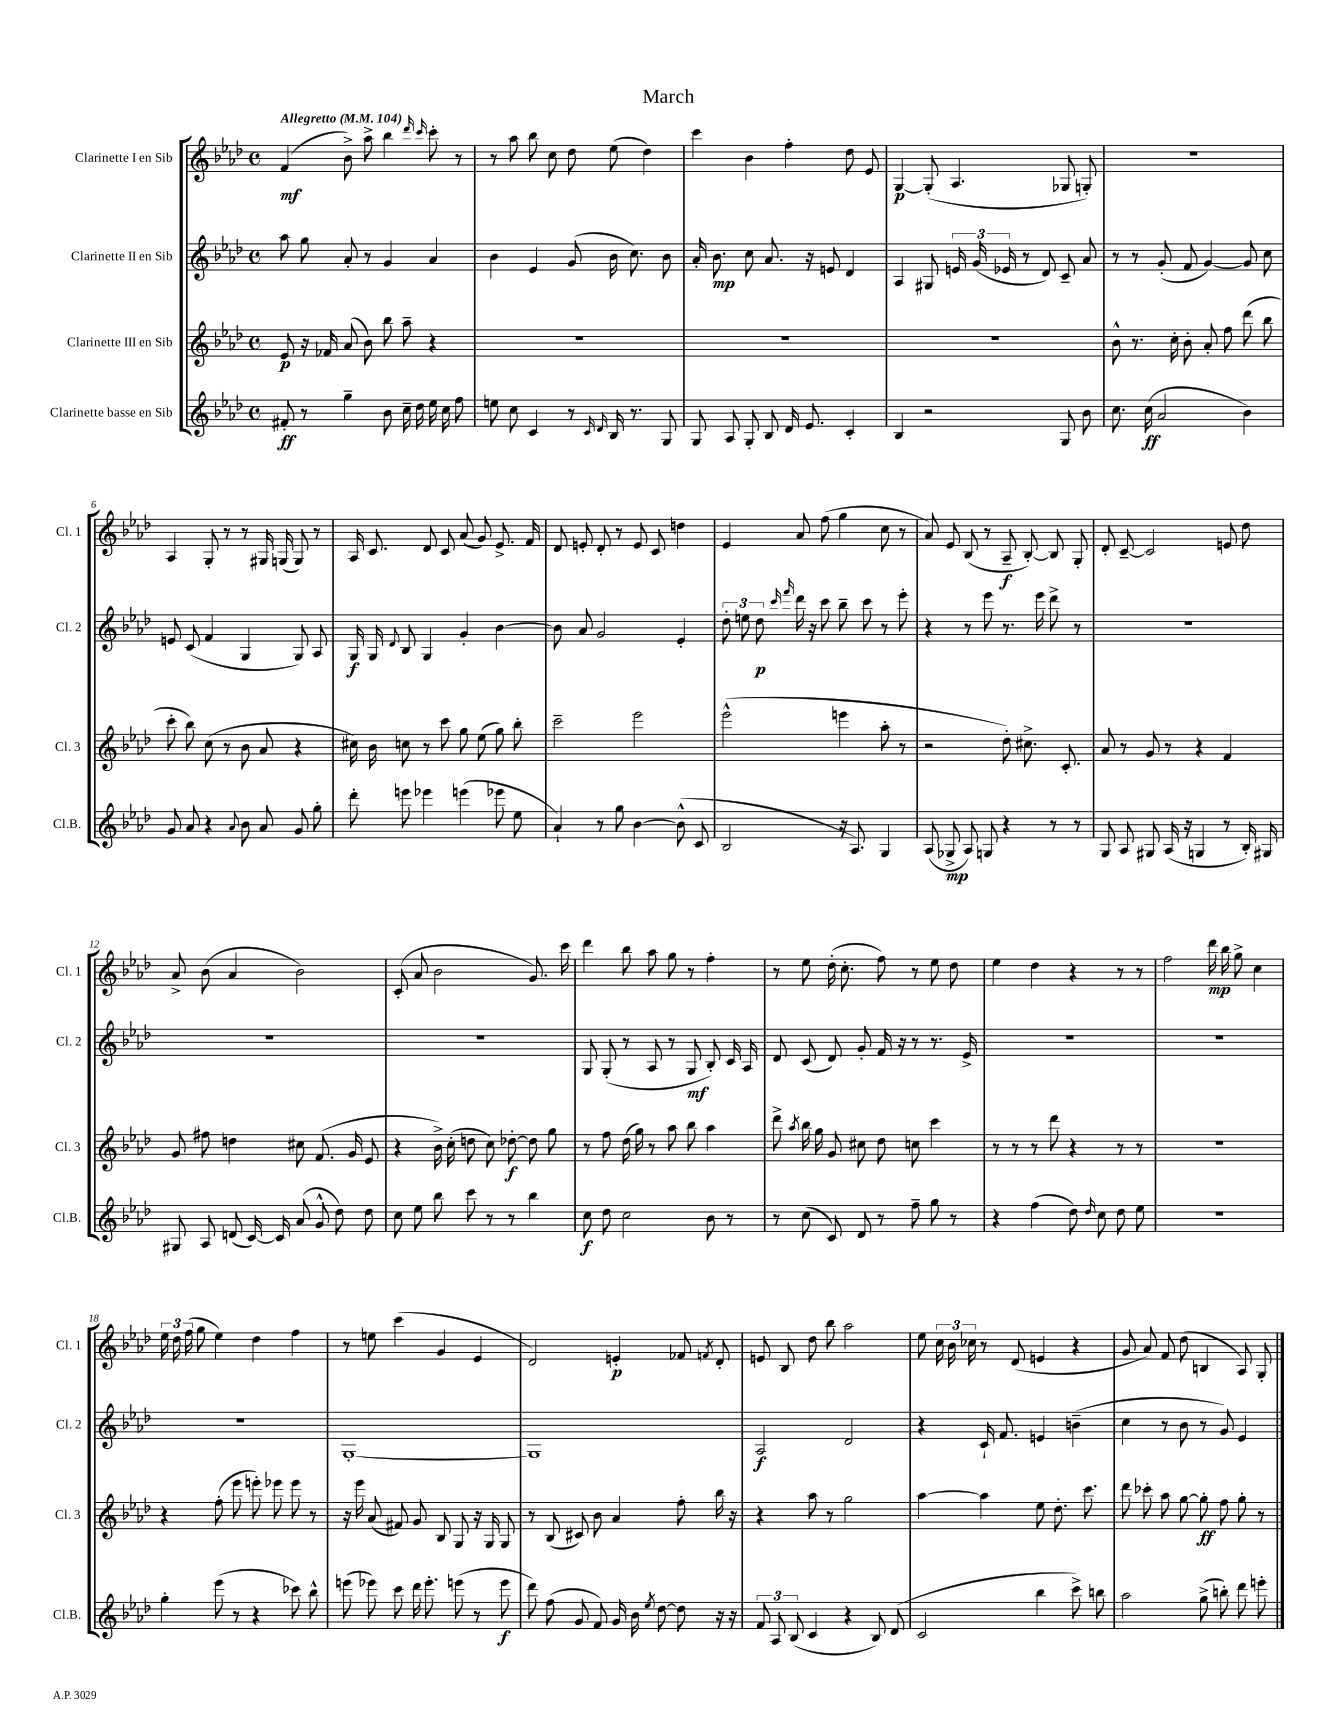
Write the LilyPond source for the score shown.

\header { title = "March" }
<<
\new StaffGroup <<
\new Staff = "s0" \with { instrumentName = "Clarinette I en Sib" shortInstrumentName = "Cl. 1" } {
    \clef treble \key aes \major \defaultTimeSignature \time 4/4 \tempo "Allegretto" 4 = 104
    \autoBeamOff f'4\mf( bes'8->) aes''8-> bes''4 \grace { des'''16 c'''16 } c'''8-. r8 |
    r8 aes''8 bes''8 c''8 des''8 ees''8( des''4) |
    c'''4 bes'4 f''4-. des''8 ees'8 |
    g4~\p g8-.( aes4. ges8 g8-.) |
    R1 |
    aes4 g8-. r8 r8 gis16 g16( g8) r8 |
    aes16 c'8. des'8 c'8 aes'8( g'8) ees'8.-> f'16 |
    des'8 e'8-. des'8-. r8 e'8 c'8 d''4 |
    ees'4 aes'8 f''8( g''4 c''8 r8 |
    aes'8) ees'8 bes8( r8 aes8--\f bes8~-.) bes8 g8-. |
    des'8-. c'8~-- c'2 e'8 des''8 |
    aes'8-> bes'8( aes'4 bes'2) |
    c'8-.( aes'8 bes'2 g'8.) c'''16 |
    des'''4 bes''8 aes''8 g''8 r8 f''4-. |
    r8 ees''8 des''16-.( c''8.-. f''8) r8 ees''8 des''8 |
    ees''4 des''4 r4 r8 r8 |
    f''2 des'''16\mp bes''16 g''8-> c''4 |
    \tuplet 3/2 { ees''16 des''16 f''16( } g''8 ees''4) des''4 f''4 |
    r8 e''8 c'''4( g'4 ees'4 |
    des'2) e'4-.\p fes'8 \acciaccatura { f'8 } des'8-. |
    e'8 bes8 des''8 bes''8 aes''2 |
    ees''8 \tuplet 3/2 { c''16 bes'16 ces''16 } r8 des'8( e'4 r4 |
    g'8 aes'8) f'8 des''8( b4 aes8) g8-. \bar "|." |
}
\new Staff = "s1" \with { instrumentName = "Clarinette II en Sib" shortInstrumentName = "Cl. 2" } {
    \clef treble \key aes \major \defaultTimeSignature \time 4/4
    \autoBeamOff aes''8 g''8 aes'8-. r8 g'4 aes'4 |
    bes'4 ees'4 g'8( bes'16 c''8.) bes'8 |
    aes'16-. bes'8.\mp c''8 aes'8. r16 e'8 des'4 |
    aes4 gis8 \tuplet 3/2 { e'16 g'16( ees'16 } r8 des'8) c'8-- aes'8 |
    r8 r8 g'8-.( f'8 g'4~) g'8 c''8 |
    e'8 c'8( f'4 g4 g8) aes8 |
    g16\f g16 \appoggiatura { des'8 } bes8 g4 g'4-. bes'4~ |
    bes'8 aes'8 g'2 ees'4-. |
    \tuplet 3/2 { des''8-. e''8 des''8\p } \grace { c'''16 f'''16 } des'''16 r16 c'''8 bes''8-- c'''8 r8 ees'''8-. |
    r4 r8 ees'''8 r8. ees'''16 des'''8-> r8 |
    R1 |
    R1 |
    R1 |
    g8 g8-.( r8 aes8 r8 g8\mf bes8-.) c'16 aes16 |
    des'8 c'8( des'8) g'8-. f'16 r16 r8 r8. ees'16-> |
    R1 |
    R1 |
    R1 |
    g1~-. |
    g1 |
    aes2\f des'2 |
    r4 c'16-! f'8. e'4 b'4--( |
    c''4 r8 bes'8 r8 g'8) ees'4 \bar "|." |
}
\new Staff = "s2" \with { instrumentName = "Clarinette III en Sib" shortInstrumentName = "Cl. 3" } {
    \clef treble \key aes \major \defaultTimeSignature \time 4/4
    \autoBeamOff ees'8\p r16 fes'16 aes'8( bes'8) bes''8 aes''8-- r4 |
    R1 |
    R1 |
    R1 |
    bes'8-^ r8. c''16-. bes'8-. aes'8-. f''8 des'''8( bes''8 |
    c'''8-. bes''8) c''8( r8 bes'8 aes'8 r4 |
    cis''16) bes'16 c''8 r8 c'''8 g''8 ees''8( g''8) bes''8-. |
    c'''2-- ees'''2 |
    ees'''2-^( e'''4 aes''8-. r8 |
    r2 des''8-.) cis''8.-> c'8.-. |
    aes'8 r8 g'8 r8 r4 f'4 |
    g'8 fis''8 d''4 cis''8 f'8.( g'16 ees'8 |
    r4 bes'16->) c''16-.( d''8 c''8) des''8~-.\f des''8 g''8 |
    r8 f''8 des''16( g''16) r8 aes''8 bes''8 aes''4 |
    des'''8-> \acciaccatura { aes''8 } bes''16 g''16 g'8 cis''8 des''8 c''8 c'''4 |
    r8 r8 r8 des'''8 r4 r8 r8 |
    R1 |
    r4 f''8-.( ees'''8 e'''8-.) ees'''8 ees'''8 r8 |
    r16 ees'''16 aes'8( fis'8) g'8 bes8 g8 r16 g16 g8 |
    r8 bes8( cis'8) bes'8 aes'4 f''8-. bes''16 r16 |
    r4 aes''8 r8 g''2 |
    aes''4~ aes''4 ees''8 des''8.-. c'''8. |
    des'''8 ces'''8-. aes''8 g''8~ g''8-.\ff f''8 g''8-. r8 \bar "|." |
}
\new Staff = "s3" \with { instrumentName = "Clarinette basse en Sib" shortInstrumentName = "Cl.B." } {
    \clef treble \key aes \major \defaultTimeSignature \time 4/4
    \autoBeamOff fis'8-.\ff r8 g''4-- bes'8 c''16-- des''16 ees''16 c''16 f''8 |
    e''8 c''8 c'4 r8 \grace { c'16 des'16 } bes16 r8. g8 |
    g8 aes8 g8-. bes8 des'16 ees'8. c'4-. |
    bes4 r2 g8 bes'8 |
    c''8. c''16\ff( aes'2 bes'4) |
    g'8 aes'8 r4 \appoggiatura { aes'8 } bes'8 aes'8 g'8 g''8-. |
    des'''8-. e'''8 ees'''4 e'''4( ees'''8 ees''8 |
    aes'4-!) r8 g''8 bes'4~ bes'8-^( c'8 |
    bes2 r16 aes8.) g4 |
    aes8( ges8->\mp aes8) g8 r4 r8 r8 |
    g8 aes8 gis8 aes16( r16 g4 r8 bes16-.) gis16 |
    gis8 aes8 d'8( c'16~) c'16 aes'8( g'8-^ des''8) des''8 |
    c''8 ees''8 bes''8 c'''8 r8 r8 bes''4 |
    c''8\f des''8 c''2 bes'8 r8 |
    r8 c''8( c'8) des'8 r8 f''8-- g''8 r8 |
    r4 f''4( des''8) \grace { des''16 } c''8 des''8 ees''8 |
    r1 |
    g''4-. ees'''8( r8 r4 ces'''8) bes''8-^ |
    e'''8( ees'''8) c'''8 des'''16 ees'''8.-. e'''8( r8 e'''8\f |
    des'''8) f''8( g'8 f'8) g'16 bes'16 \acciaccatura { ees''8 } des''8~ des''8 r16 r16 |
    \tuplet 3/2 { f'8 aes8 bes8( } c'4 r4 bes8) des'8( |
    c'2 bes''4 c'''8->) b''8 |
    aes''2 g''8->( b''8-.) des'''8 e'''8-. \bar "|." |
}
>>
>>
